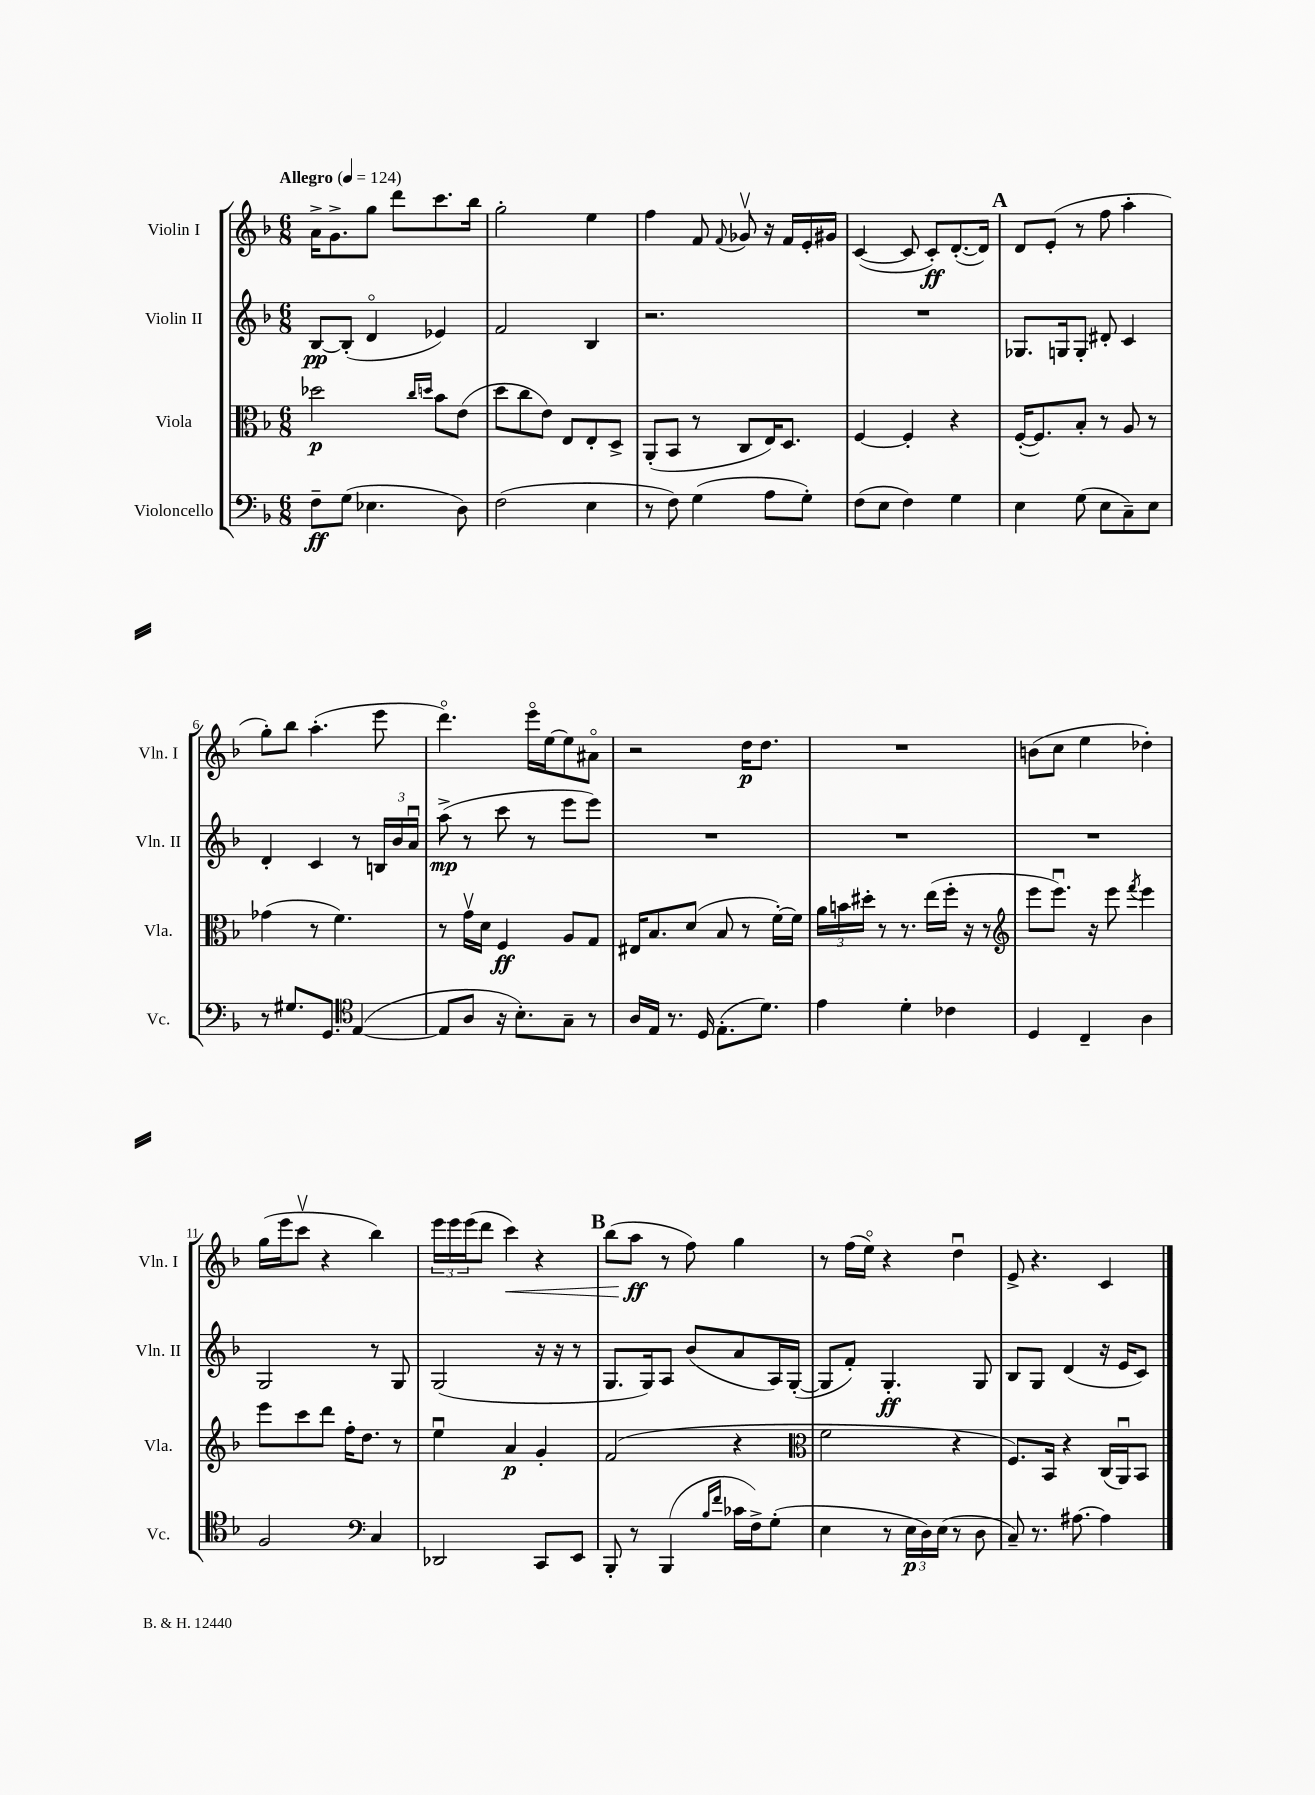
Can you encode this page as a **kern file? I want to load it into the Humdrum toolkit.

**kern	**kern	**kern	**kern
*staff4	*staff3	*staff2	*staff1
*clefF4	*clefC3	*clefG2	*clefG2
*k[b-]	*k[b-]	*k[b-]	*k[b-]
*M6/8	*M6/8	*M6/8	*M6/8
*MM124	*MM124	*MM124	*MM124
8F~\L	2dd-\	[8B-/L	16a^\LK
.	.	.	8.g^\
(8G\J	.	(8B-'/]J	.
4.E-\	.	4do/	8gg\J
.	.	.	8ddd\L
.	16qqcc/LL	.	.
.	16qqdd/JJ	.	.
.	8b-\L	4e-/)	8.ccc\
8D\)	(8e\J	.	.
.	.	.	16bb-\Jk
=	=	=	=
(2F\	8dd\L	2f/	2gg'\
.	8cc\	.	.
.	8e\J)	.	.
.	8E/L	.	.
4E\	8E'/	4B-/	4ee\
.	8D^/J	.	.
=	=	=	=
8r	(8AA'/L	2.r	4ff\
8F\)	8BB-/J	.	.
(4G\	8r	.	8f/
.	.	.	8qqf/
.	8C/L	.	8g-v/
8A\L	16E/K)	.	16r
.	8.D/J	.	16f/LL
8G'\J)	.	.	16e'/
.	.	.	16g#/JJ
=	=	=	=
(8F\L	[4F/	2.r	([4c/
8E\J	.	.	.
4F\)	4F'/]	.	8c/]
.	.	.	8c'/L)
4G\	4r	.	([8.d'/
.	.	.	16d/]Jk)
=	=	=	=
4E\	([16F'/LK	8.G-/L	8d/L
.	8.F/])	.	.
.	.	.	(8e'/J
.	.	16G/k	.
(8G\	8B-'/J	8G'/J	8r
8E\L	8r	8d#'/	8ff\
8C~\)	8A/	4c/	4aa'\
8E\J	8r	.	.
=	=	=	=
8r	(4g-\	4d'/	8gg'\L)
8.G#/L	.	.	8bb-\J
.	8r	4c/	(4.aa'\
8.GG/J	.	.	.
.	4.f\)	.	.
*clefC4	*	*	*
([4E/	.	8r	.
.	.	24B/LL	8eee\
.	.	24b-/	.
.	.	24au/JJ	.
=	=	=	=
8E/]L	8r	(8aa^\	4.dddo\)
8A/J	16gv\LL	8r	.
.	16d\JJ	.	.
16r	4F/	8ccc\	.
8.B-'\L)	.	.	.
.	.	8r	16eeeo\LL
.	.	.	[16ee\J
8G~\J	8A/L	8eee\L	8ee\]
8r	8G/J	8eee\J)	8a#o\J
=	=	=	=
16A/LL	16E#/LK	2.r	2r
16E/JJ	8.B-/	.	.
8.r	.	.	.
.	(8d/J	.	.
16D/	.	.	.
(8.E'\L	8B-/	.	.
.	8r	.	16dd\LK
8.d\J)	.	.	8.dd\J
.	[16f'\LL)	.	.
.	16f\]JJ	.	.
=	=	=	=
4e\	24a\LL	2.r	2.r
.	24b\	.	.
.	24dd#'\JJ	.	.
.	8r	.	.
4d'\	8.r	.	.
.	(16ee\LL	.	.
4c-\	16ff'\JJ	.	.
.	16r	.	.
.	8r	.	.
=	=	=	=
*	*clefG2	*	*
4D/	8eee\L	2.r	(8b\L
.	8.eeeu\J)	.	8cc\J
4C~/	.	.	4ee\
.	16r	.	.
.	8eee\	.	.
.	8qfff/	.	.
4A\	4eee\	.	4dd-'\)
=	=	=	=
2F/	8eee\L	2G/	(16gg\LL
.	.	.	16eee\J
.	8ccc\	.	8cccv\J
.	8ddd\J	.	4r
.	16ff'\LK	.	.
.	8.dd\J	.	.
*clefF4	*	*	*
4C/	.	8r	4bb-\)
.	8r	8G/	.
=	=	=	=
2DD-/	4eeu\	(2G/	24eee\LL
.	.	.	24eee\
.	.	.	(24eee\J
.	.	.	8ddd\J
.	4a/	.	4ccc\)
8CC/L	4g'/	16r	4r
.	.	16r	.
8EE/J	.	8r	.
=	=	=	=
8BBB-'/	(2f/	8.G/L	(8bb-\L
8r	.	.	8aa\J
.	.	16G/k)	.
(4BBB-/	.	8A/J	8r
.	.	(8b-/L	8ff\)
16qqB-/LL	.	.	.
16qqf/JJ	.	.	.
16c-\LL	4r	8a/	4gg\
16F^\J)	.	.	.
(8G'\J	.	16A/L)	.
.	.	([16G'/JJ	.
=	=	=	=
*	*clefC3	*	*
4E\	2f\	8G/]L	8r
.	.	8f'/J)	(16ff\LL
.	.	.	16eeo\JJ)
8r	.	4.G'/	4r
24E\LL	.	.	.
24D\)	.	.	.
(24E\JJ	.	.	.
8r	4r	.	4ddu\
8D\	.	8G/	.
=	=	=	=
8C~/)	8.F/L)	8B-/L	8e^/
8.r	.	8G/J	4.r
.	16BB-/Jk	.	.
.	4r	(4d/	.
[8.A#\	.	.	.
4A#\]	(16C/LL	16r	4c/
.	16AAu/J)	16e/LK	.
.	8BB-/J	8c/J)	.
==	==	==	==
*-	*-	*-	*-
